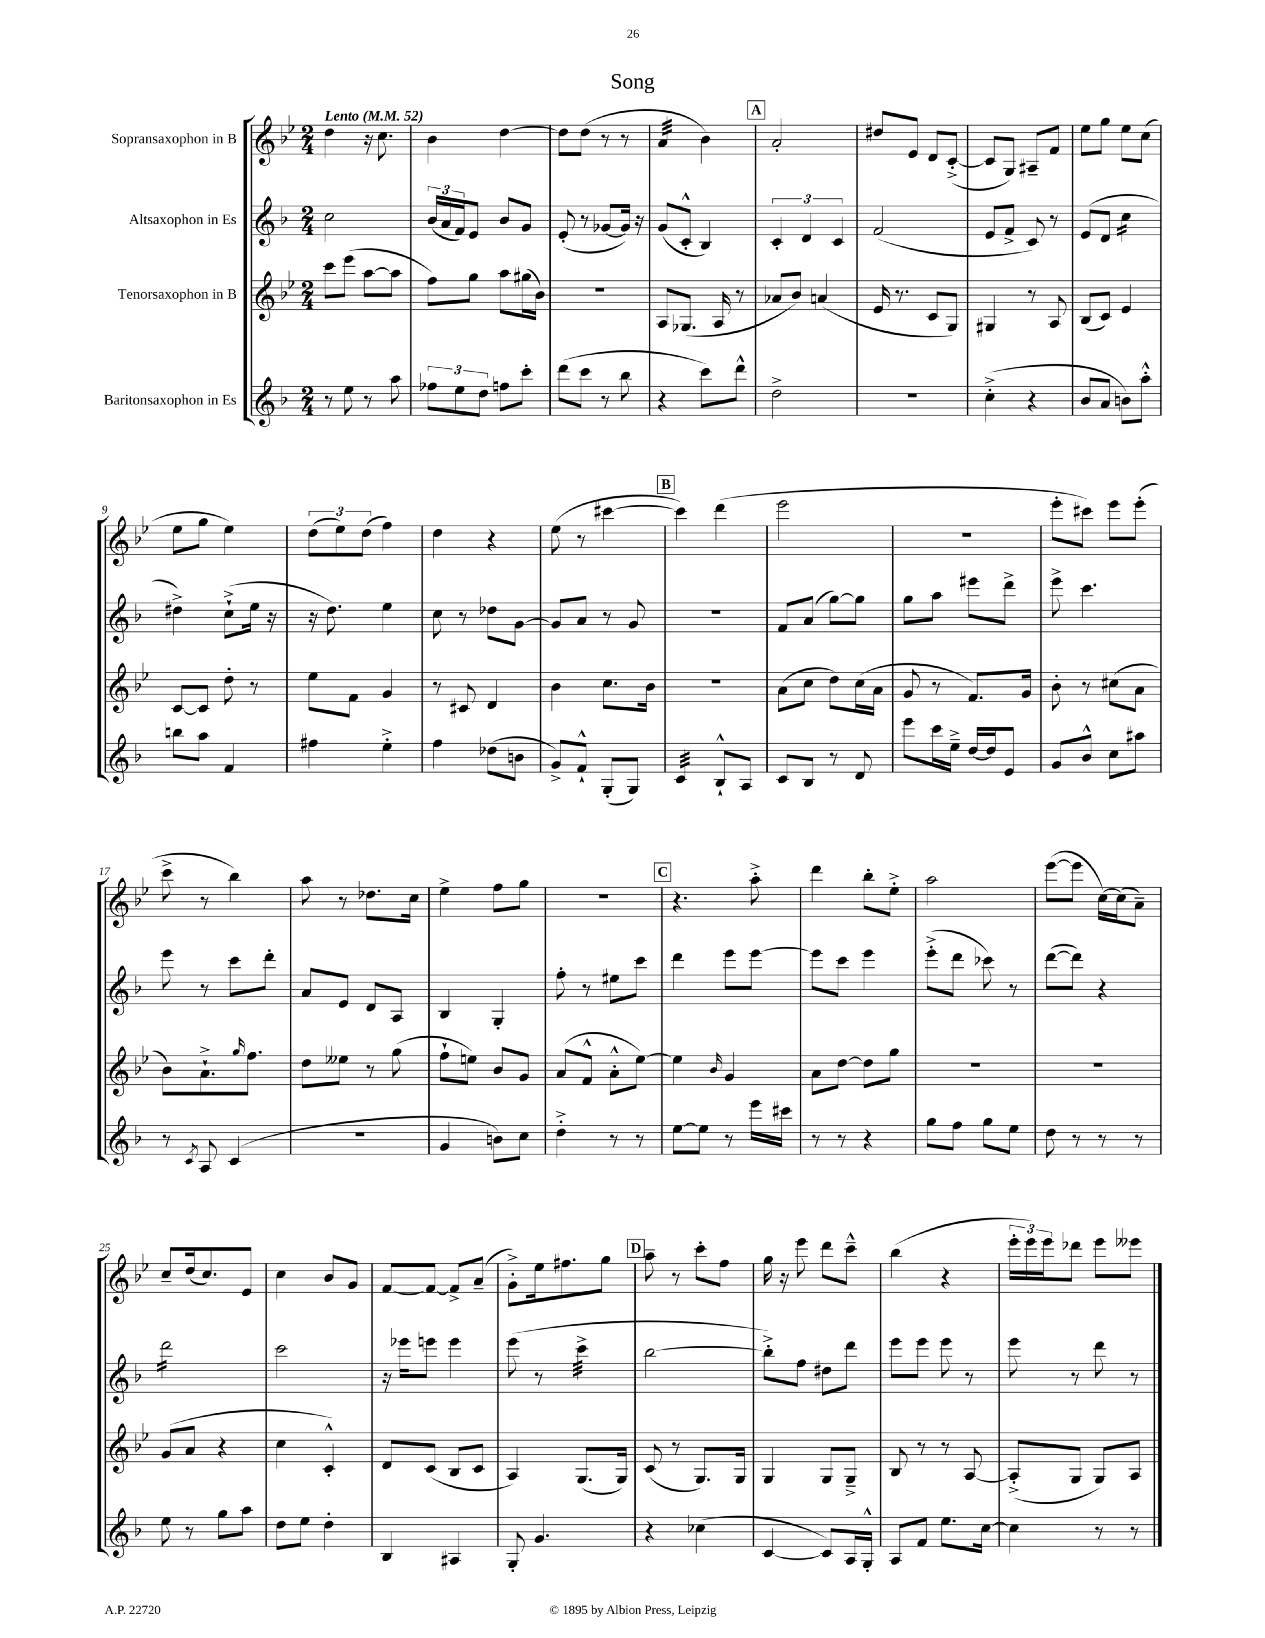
\header { title = "Song" }
<<
\new StaffGroup <<
\new Staff = "s0" \with { instrumentName = "Sopransaxophon in B" } {
    \clef treble \key bes \major \numericTimeSignature \time 2/4 \tempo "Lento" 4 = 52
    d''4 r16 c''8. |
    bes'4 d''4~ |
    d''8 d''8( r8 r8 |
    a'4:32 bes'4) |
    \mark \markup { \box "A" } a'2-. |
    dis''8 ees'8 d'8 c'8~-.->( |
    c'8 g8) ais8-- f'8 |
    ees''8 g''8 ees''8 c''8( |
    ees''8 g''8 ees''4) |
    \tuplet 3/2 { d''8( ees''8) d''8( } f''4) |
    d''4 r4 |
    ees''8( r8 cis'''4~ |
    \mark \markup { \box "B" } cis'''4) d'''4( |
    ees'''2 |
    r2 |
    ees'''8-. cis'''8) ees'''8 ees'''8-.( |
    c'''8-> r8 bes''4) |
    a''8 r8 des''8. c''16 |
    ees''4-> f''8 g''8 |
    R2 |
    \mark \markup { \box "C" } r4. a''8-.-> |
    d'''4 bes''8-. ees''8-.-> |
    a''2 |
    ees'''8~( ees'''8 c''16~) c''16( a'8--) |
    c''8-- d''16( c''8.) ees'8 |
    c''4 bes'8 g'8 |
    f'8~ f'8~ f'8-> a'8--( |
    g'8-.->) ees''16 fis''8. g''8 |
    \mark \markup { \box "D" } a''8-- r8 c'''8-. f''8 |
    g''16 r16 ees'''8 d'''8 c'''8---^ |
    bes''4( r4 |
    \tuplet 3/2 { ees'''16-. ees'''16) ees'''16 } des'''8 ees'''8 eeses'''8 \bar "|." |
}
\new Staff = "s1" \with { instrumentName = "Altsaxophon in Es" } {
    \clef treble \key f \major \numericTimeSignature \time 2/4
    c''2 |
    \tuplet 3/2 { bes'16( a'16 f'16) } e'8 bes'8 g'8 |
    e'8-.( r8 ges'8~ ges'16) r16 |
    g'8( c'8-.-^ bes4) |
    \mark \markup { \box "A" } \tuplet 3/2 { c'4-. d'4 c'4 } |
    f'2( |
    e'8 f'8-> c'8) r8 |
    e'8( d'8 c''4:16 |
    dis''4->) c''8-!->( e''16 r16 |
    r16 d''8.) e''4 |
    c''8 r8 des''8 g'8~ |
    g'8 a'8 r8 g'8 |
    \mark \markup { \box "B" } R2 |
    f'8 a'8( g''8~) g''8 |
    g''8 a''8 eis'''8 d'''8-> |
    e'''8-> c'''4. |
    e'''8 r8 c'''8 d'''8-. |
    a'8 e'8 d'8 a8 |
    bes4 g4-. |
    f''8-. r8 eis''8 c'''8 |
    \mark \markup { \box "C" } d'''4 e'''8 e'''8~ |
    e'''8 c'''8 e'''4 |
    e'''8-.->( d'''8 ces'''8) r8 |
    d'''8~( d'''8) r4 |
    d'''2:16 |
    c'''2 |
    r16 ees'''16 e'''8 e'''4 |
    e'''8( r8 c'''4:32-> |
    \mark \markup { \box "D" } bes''2~ |
    bes''8-.->) f''8 dis''8 d'''8 |
    e'''8 e'''8 e'''8 r8 |
    e'''8 r8 d'''8 r8 \bar "|." |
}
\new Staff = "s2" \with { instrumentName = "Tenorsaxophon in B" } {
    \clef treble \key bes \major \numericTimeSignature \time 2/4
    c'''8 ees'''8( a''8~ a''8 |
    f''8) g''8 a''8 gis''16( bes'16) |
    r2 |
    a8 ges8.( a16 r8 |
    \mark \markup { \box "A" } aes'8 bes'8) a'4( |
    ees'16 r8. c'8 g8) |
    gis4 r8 a8 |
    bes8( c'8) ees'4 |
    c'8~ c'8 d''8-. r8 |
    ees''8 f'8 g'4 |
    r8 cis'8 d'4 |
    bes'4 c''8. bes'16 |
    \mark \markup { \box "B" } R2 |
    a'8( c''8 d''8) c''16( a'16 |
    g'8 r8 f'8.) g'16 |
    bes'8-. r8 cis''8( a'8 |
    bes'8) a'8.-!-> \grace { g''16 } f''8. |
    d''8 eeses''8 r8 g''8( |
    f''8-! e''8) bes'8 g'8 |
    a'8( f'8-^ a'8-.-^ ees''8~) |
    \mark \markup { \box "C" } ees''4 \grace { bes'16 } g'4 |
    a'8 d''8~ d''8 g''8 |
    R2 |
    R2 |
    g'8( a'8 r4 |
    c''4 c'4-.-^) |
    d'8 c'8( bes8 c'8 |
    a4) g8.( g16) |
    \mark \markup { \box "D" } c'8( r8 g8.) g16 |
    g4 g8 g8---> |
    bes8 r8 r8 a8~ |
    a8-.->( g8 g8) a8 \bar "|." |
}
\new Staff = "s3" \with { instrumentName = "Baritonsaxophon in Es" } {
    \clef treble \key f \major \numericTimeSignature \time 2/4
    r8 e''8 r8 a''8 |
    \tuplet 3/2 { fes''8 e''8 d''8 } f''8 c'''8-. |
    d'''8( c'''8 r8 bes''8 |
    r4 c'''8) d'''8-^ |
    \mark \markup { \box "A" } d''2-> |
    R2 |
    c''4-.->( r4 |
    bes'8 a'8 b'8) a''8-.-^ |
    b''8 a''8 f'4 |
    fis''4 e''4-.-> |
    f''4 des''8( b'8 |
    g'8->) f'8-!-^ g8-.( g8) |
    \mark \markup { \box "B" } c'4:32 bes8-!-^ a8 |
    c'8 bes8 r8 d'8 |
    e'''8 c'''16 e''16---> d''16~ d''16 e'8 |
    g'8 bes'8-^ c''8 ais''8 |
    r8 \acciaccatura { c'8 } a8 c'4( |
    R2 |
    g'4 b'8) c''8 |
    d''4-.-> r8 r8 |
    \mark \markup { \box "C" } e''8~ e''8 r8 e'''16 cis'''16 |
    r8 r8 r4 |
    g''8 f''8 g''8 e''8 |
    d''8 r8 r8 r8 |
    e''8 r8 g''8 a''8 |
    d''8 e''8 d''4-. |
    bes4 ais4 |
    g8-. g'4. |
    \mark \markup { \box "D" } r4 ces''4( |
    c'4~ c'8) a16 g16-.-^ |
    a8 f'8 e''8. c''16~ |
    c''4 r8 r8 \bar "|." |
}
>>
>>
